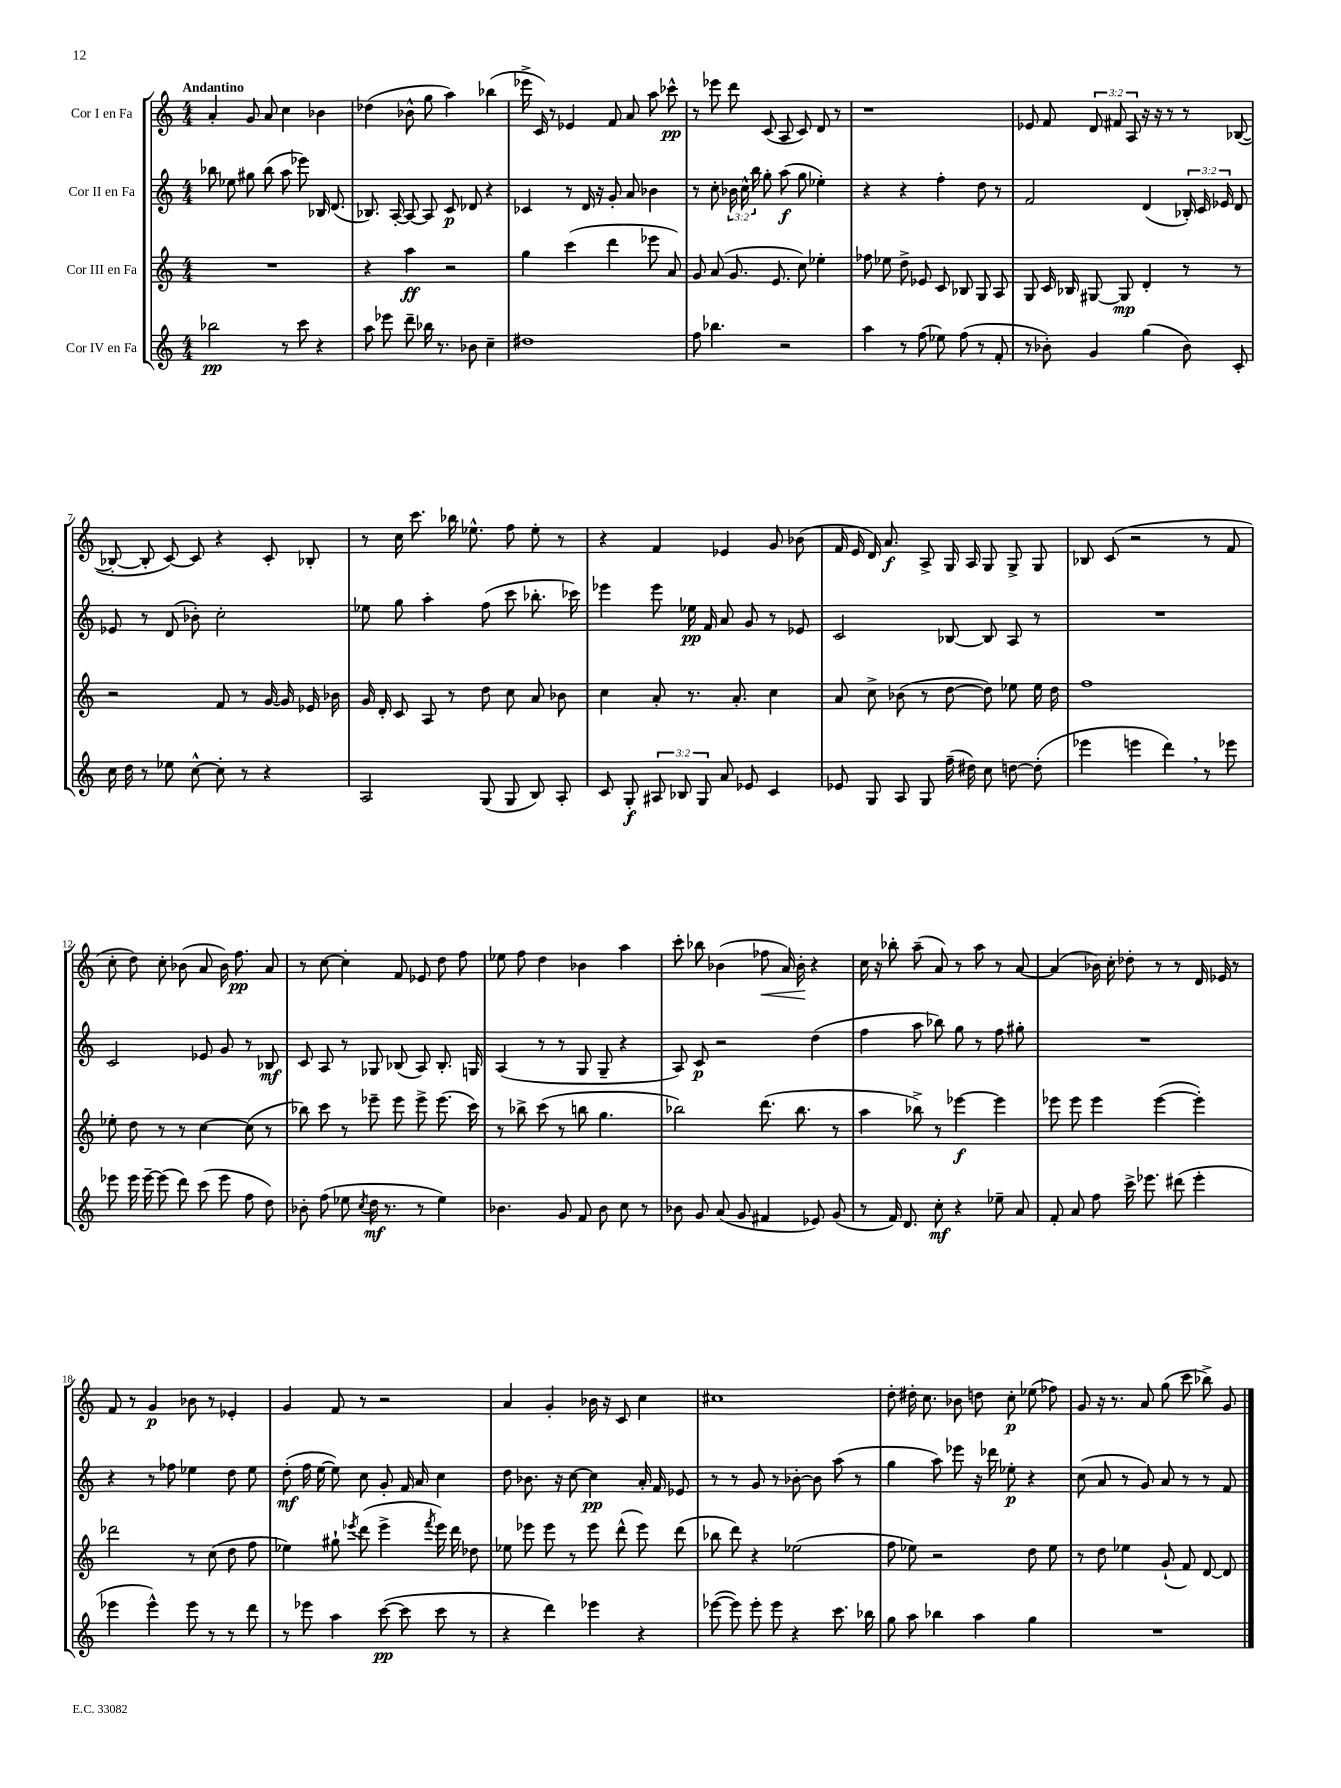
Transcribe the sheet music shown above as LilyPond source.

<<
\new StaffGroup <<
\new Staff = "s0" \with { instrumentName = "Cor I en Fa" } {
    \clef treble \key c \major \numericTimeSignature \time 4/4 \override Staff.TupletNumber.text = #tuplet-number::calc-fraction-text \tempo "Andantino"
    \autoBeamOff a'4-. g'8 a'8 c''4 bes'4 |
    des''4( bes'8-^ g''8 a''4) bes''4( |
    ees'''16-> c'16) r8 ees'4 f'8 a'8 a''8 ces'''8-^\pp |
    r8 ees'''8 d'''8 c'8( a8 c'8) d'8 r8 |
    r1 |
    ees'8 f'8 \tuplet 3/2 { d'8 fis'8 a8 } r16 r16 r8 r8 bes8~( |
    bes8~-. bes8-. c'8~) c'8 r4 c'8-. bes8-. |
    r8 c''16 c'''8. bes''16 ees''8.-^ f''8 ees''8-. r8 |
    r4 f'4 ees'4 g'8 bes'8( |
    f'16 e'16 d'16) a'8.\f a8-> g16 a16 g8 g8-> g8 |
    bes8 c'8( r2 r8 f'8 |
    c''8-. d''8) c''8-. bes'8( a'8 bes'16) f''8.\pp a'8 |
    r8 c''8~ c''4-. f'8 ees'8 d''8 f''8 |
    ees''8 f''8 d''4 bes'4 a''4 |
    c'''8-. bes''8 bes'4( fes''8\< a'16) bes'16-.\! r4 |
    c''16 r16 bes''8-. a''8--( a'8) r8 a''8 r8 a'8~ |
    a'4( bes'16) c''16-. des''8-. r8 r8 d'16 ees'16 r8 |
    f'8 r8 g'4\p bes'8 r8 ees'4-. |
    g'4 f'8 r8 r2 |
    a'4 g'4-. bes'16 r16 c'8 c''4 |
    cis''1 |
    d''8-. dis''16-. c''8. bes'8 d''8 c''8-.\p ees''8( fes''8) |
    g'8 r16 r8. a'8 g''8( c'''8 bes''8->) g'8 \bar "|." |
}
\new Staff = "s1" \with { instrumentName = "Cor II en Fa" } {
    \clef treble \key c \major \numericTimeSignature \time 4/4 \override Staff.TupletNumber.text = #tuplet-number::calc-fraction-text
    \autoBeamOff bes''8 ees''8 gis''8 bes''8( a''8 ees'''8) bes16 d'8.( |
    bes8.) a16~-. a8~ a8 c'8\p des'8 r4 |
    ces'4 r8 d'16 r16 g'8-. a'8 bes'4 |
    r8 c''8-. \tuplet 3/2 { bes'16 c''16-^ b''16 } g''8-. a''8\f( g''8 ees''4-.) |
    r4 r4 f''4-. d''8 r8 |
    f'2 d'4( \tuplet 3/2 { bes16-.) c'16 ees'16 } d'8 |
    ees'8 r8 d'8( bes'8-.) c''2-. |
    ees''8 g''8 a''4-. f''8( c'''8 bes''8.-. ces'''16) |
    ees'''4 ees'''8 ees''16\pp f'16 a'8 g'8 r8 ees'8 |
    c'2 bes8~ bes8 a8 r8 |
    R1 |
    c'2 ees'8 g'8 r8 bes8\mf |
    c'8 a8 r8 ges8 bes8( a8) bes8.-. g16 |
    a4( r8 r8 g8 g8-- r4 |
    a8) c'8\p r2 d''4( |
    f''4 a''8 bes''8) g''8 r8 f''8 gis''8-. |
    R1 |
    r4 r8 fes''8 ees''4 d''8 ees''8 |
    d''8-.\mf( f''16 e''16~ e''8) c''8 g'8-. f'16 a'16 c''4 |
    d''8 bes'8. r16 c''8~ c''4\pp a'16-. f'16 ees'8 |
    r8 r8 g'8 r8 bes'8~-. bes'8 a''8( r8 |
    g''4 a''8) ees'''8 r16 des'''16 ees''8-.\p r4 |
    c''8( a'8 r8 g'8) a'8 r8 r8 f'8 \bar "|." |
}
\new Staff = "s2" \with { instrumentName = "Cor III en Fa" } {
    \clef treble \key c \major \numericTimeSignature \time 4/4
    \autoBeamOff R1 |
    r4 a''4\ff r2 |
    g''4 c'''4( d'''4 ees'''8 a'8) |
    g'8 a'8( g'8. e'8. c''8) ees''4-. |
    fes''8 ees''8 d''8-> ees'8 c'8 bes8 g8 a8 |
    g8 c'16 bes16 gis8~ gis8\mp d'4-. r8 r8 |
    r2 f'8 r8 g'16~ g'16 ees'16 bes'16 |
    g'16 d'16-. c'8 a8 r8 d''8 c''8 a'8 bes'8 |
    c''4 a'8-. r8. a'8.-. c''4 |
    a'8 c''8-> bes'8( r8 d''8~ d''8) ees''8 ees''16 d''16 |
    f''1 |
    ees''8-. d''8 r8 r8 c''4~ c''8( r8 |
    bes''8) c'''8 r8 ees'''8-- ees'''8 ees'''8-> ees'''8.( c'''16) |
    r8 bes''8-> c'''8( r8 b''8 g''4. |
    bes''2) d'''8.( bes''8. r8 |
    a''4 bes''8->) r8 ees'''4~\f ees'''4 |
    ees'''8 ees'''8 ees'''4 ees'''4~( ees'''4-.) |
    des'''2 r8 c''8( d''8 f''8 |
    ees''4) gis''8-! \acciaccatura { ees'''8 } d'''8( ees'''4-> \acciaccatura { f'''8 } ees'''16) d'''16 des''8 |
    ees''8 ees'''8 ees'''8 r8 ees'''8 d'''8-^( ees'''8) d'''8( |
    bes''8 d'''8) r4 ees''2( |
    f''8 ees''8) r2 d''8 ees''8 |
    r8 d''8 ees''4 g'8-!( f'8) d'8~ d'8 \bar "|." |
}
\new Staff = "s3" \with { instrumentName = "Cor IV en Fa" } {
    \clef treble \key c \major \numericTimeSignature \time 4/4 \override Staff.TupletNumber.text = #tuplet-number::calc-fraction-text
    \autoBeamOff bes''2\pp r8 c'''8 r4 |
    a''8 ees'''8 d'''8-- bes''16 r8. bes'8 c''4-- |
    dis''1 |
    f''8 bes''4. r2 |
    a''4 r8 f''8( ees''8) f''8( r8 f'8-. |
    r8 bes'8-.) g'4 g''4( bes'8) c'8-. |
    c''16 d''16 r8 ees''8 c''8~-^ c''8-. r8 r4 |
    a2 g8( g8 b8) a8-. |
    c'8 g8-.\f \tuplet 3/2 { ais8 bes8 g8 } a'8 ees'8 c'4 |
    ees'8 g8 a8 g8 f''16--( dis''16) c''8 d''8~ d''8-.( |
    ees'''4 e'''4 d'''4) \breathe r8 ees'''8 |
    ees'''8 ees'''16 ees'''16~-- ees'''8( d'''8) c'''8( ees'''8 f''8 d''8) |
    bes'8-. f''8( ees''8 \acciaccatura { c''8 } d''16\mf r8. r8 ees''4) |
    bes'4. g'8 f'8 bes'8 c''8 r8 |
    bes'8 g'8 a'8( g'8 fis'4 ees'8) g'8( |
    r8 f'16) d'8. c''8-.\mf r4 ees''8-- a'8 |
    f'8-. a'8 f''8 c'''16-> ees'''8. dis'''8( ees'''4-. |
    ees'''4 ees'''4-^) ees'''8 r8 r8 d'''8 |
    r8 ees'''8 a''4 c'''8~\pp( c'''8 c'''8 r8 |
    r4 d'''4) ees'''4 r4 |
    ees'''8~( ees'''8) ees'''8-. ees'''8 r4 c'''8. bes''16 |
    g''8 a''8 bes''4 a''4 g''4 |
    R1 \bar "|." |
}
>>
>>
